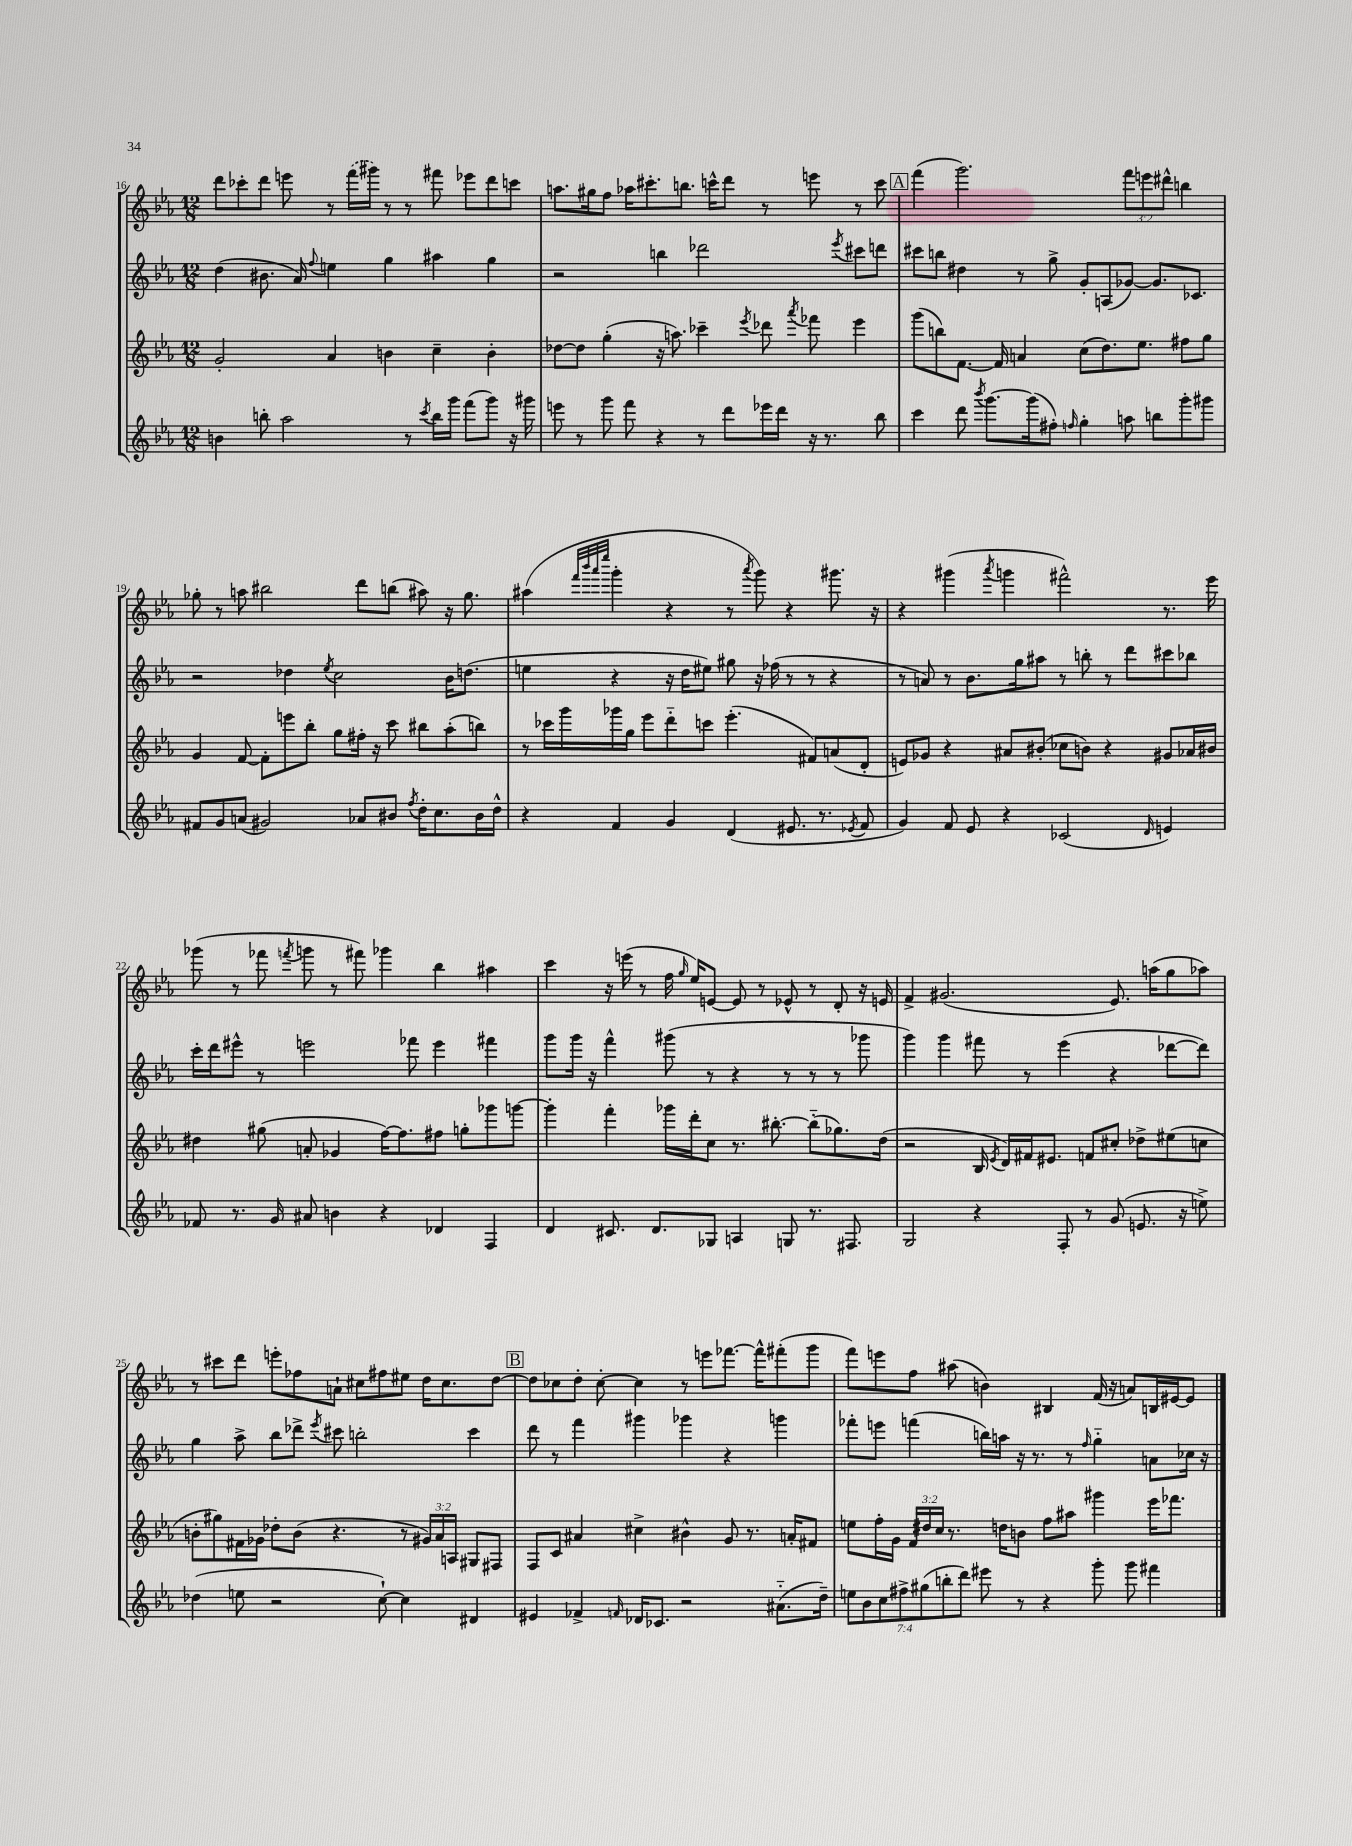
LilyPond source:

<<
\new StaffGroup <<
\new Staff = "s0" {
    \clef treble \key ees \major \numericTimeSignature \time 12/8 \override Staff.TupletNumber.text = #tuplet-number::calc-fraction-text
    \autoBeamOff d'''8[ ces'''8-. d'''8] e'''8 r8 \once \slurDashed f'''16[( gis'''16]) r8 r8 fis'''8 ees'''8[ d'''8 c'''8] |
    a''8.[ gis''16 f''8] aes''16[ cis'''8.-. b''8.] c'''16[-^ d'''8] r8 e'''8 r8 c'''8 |
    \mark \markup { \box "A" } f'''4( g'''2.) \tuplet 3/2 { f'''8[ e'''8 dis'''8]-^ } b''4 |
    ges''8-. r8 a''8 bis''2 d'''8[ b''8]( ais''8) r16 ges''8. |
    ais''4( \grace { f'''32[ bes'''32 aes'''32 ees''''32] } g'''4-. r4 r8 \acciaccatura { aes'''8 } g'''8) r4 gis'''8. r16 |
    r4 gis'''4( \acciaccatura { aes'''8 } g'''4 fis'''2-^) r8. ees'''16 |
    ges'''8( r8 fes'''8 \acciaccatura { f'''8 } g'''8 r8 fis'''8) ges'''4 bes''4 ais''4 |
    c'''4 r16 e'''16( r8 f''16 \grace { g''16 } ees''16[) e'8]~ e'8 r8 ees'8-^ r8 d'8-. r16 e'16 |
    f'4-> gis'2.( ees'8.) a''16[( g''8 aes''8]) |
    r8 cis'''8[ d'''8] e'''8[-. fes''8 a'8]-! cis''8[ fis''8 eis''8] d''16[ cis''8. d''8]~ |
    \mark \markup { \box "B" } d''8[ ces''8 d''8]-. ces''8~-. ces''4 r8 e'''8[ fes'''8.]~ fes'''16[-^ fis'''8-.( g'''8] |
    f'''8[) e'''8 f''8] ais''8( b'4) bis4 f'16( r16 a'8[) b16 eis'16~ eis'8] \bar "|." |
}
\new Staff = "s1" {
    \clef treble \key ees \major \numericTimeSignature \time 12/8
    \autoBeamOff d''4( bis'8. aes'16) \appoggiatura { f''8 } e''4 g''4 ais''4 g''4 |
    r2 b''4 des'''2 \acciaccatura { ees'''8 } cis'''8[ d'''8] |
    \mark \markup { \box "A" } cis'''8[ b''8] dis''4 r8 g''8-> g'8[-. a8( ges'8]~) ges'8.[ ces'8.] |
    r2 des''4 \acciaccatura { ees''8 } c''2 bes'16[ d''8.]( |
    e''4 r4 r16 d''16[ eis''8]) gis''8 r16 fes''16( r8 r8 r4 |
    r8 a'8) r8 bes'8.[ g''16 ais''8] r8 b''8-. r8 d'''8[ cis'''8 bes''8] |
    c'''16[-. d'''16 eis'''8]-^ r8 e'''2 fes'''8 e'''4 fis'''4 |
    g'''8[ g'''16] r16 f'''4-^ gis'''8( r8 r4 r8 r8 r8 ges'''8 |
    g'''4) g'''4 fis'''8 r8 ees'''4( r4 des'''8[~ des'''8]) |
    g''4 aes''8-> bes''8[ des'''8]-> \acciaccatura { ees'''8 } cis'''8 b''2-. cis'''4 |
    \mark \markup { \box "B" } d'''8 r8 f'''4 gis'''4 ges'''4 r4 g'''4 |
    fes'''8[-. e'''8] f'''4( b''16[) a''16] r16 r8. r8 \grace { f''16 } g''4-_ a'8[ ces''16] r16 \bar "|." |
}
\new Staff = "s2" {
    \clef treble \key ees \major \numericTimeSignature \time 12/8 \override Staff.TupletNumber.text = #tuplet-number::calc-fraction-text
    \autoBeamOff g'2-. aes'4 b'4 c''4-- b'4-. |
    des''8[~ des''8] g''4-.( r16 a''8.) ces'''4-- \acciaccatura { ees'''8 } des'''8 \acciaccatura { aes'''8 } fes'''8 ees'''4 |
    \mark \markup { \box "A" } g'''8[( b''8) f'8.]~ f'16 a'4 c''8[( d''8.) ees''8.] fis''8[ g''8] |
    g'4 f'8~ f'8[-. e'''8 bes''8]-. g''8[ fis''16]-. r16 c'''8 bis''8[ aes''8-.( b''8]) |
    r8 ces'''16[ g'''16 ges'''16 g''16] ees'''8[ d'''8-_ c'''8] ees'''4.-.( fis'8[) a'8( d'8]-. |
    e'8[) ges'8] r4 ais'8[ bis'8]-.( ces''8[ b'8]) r4 gis'8[ aes'16 bis'16] |
    dis''4 gis''8( a'8-. ges'4 f''16[~) f''8. fis''8] g''8[-. ges'''8 g'''8]~ |
    g'''4-. f'''4-. ges'''16[ d'''16-. c''8] r8. bis''8.~-. bis''8[-_( ges''8.) d''16]( |
    r2 bes16 \acciaccatura { ees'8 } d'16[) fis'16 eis'8.] f'8[ cis''8]-. des''8[-> eis''8( c''8] |
    b'8[-. gis''8) fis'16 ges'16] des''8[-. b'8]( r4. r8 \tuplet 3/2 { gis'16[) aes'16 a16] } gis8[ fis8] |
    \mark \markup { \box "B" } f8[ c'8] ais'4 cis''4-> bis'4-^ g'8 r8. a'16[-. fis'8] |
    e''8[ f''16-. g'16] \tuplet 3/2 { f'16[ dis''16 c''16] } r8. d''16[ b'8] f''8[ ais''8] gis'''4 ees'''16[ fes'''8.] \bar "|." |
}
\new Staff = "s3" {
    \clef treble \key ees \major \numericTimeSignature \time 12/8 \override Staff.TupletNumber.text = #tuplet-number::calc-fraction-text
    \autoBeamOff b'4 b''8-. aes''2 r8 \acciaccatura { c'''8 } b''16[ g'''16] f'''8[( g'''8]) r16 gis'''16 |
    e'''8 r8 g'''8 f'''8 r4 r8 d'''8[ ees'''16 d'''16] r16 r8. bes''8 |
    \mark \markup { \box "A" } c'''4 d'''8 \acciaccatura { bes'''8 } g'''8.[~ g'''16( fis''8]-.) \grace { f''16 } g''4-. a''8 b''8[ g'''8-. gis'''8] |
    fis'8[ g'8 a'8]( gis'2) aes'8[ bis'8] \acciaccatura { f''8 } d''16[-. c''8. bis'16 d''16]-^ |
    r4 f'4 g'4 d'4( eis'8. r8. \acciaccatura { ees'8 } f'8 |
    g'4) f'8 ees'8 r4 ces'2( \grace { d'16 } e'4) |
    fes'8 r8. g'16 ais'8 b'4 r4 des'4 f4 |
    d'4 cis'8. d'8.[ ges8] a4 g8 r8. fis8. |
    g2 r4 f8-. r8 g'8( e'8. r16 e''8->) |
    des''4( e''8 r2 c''8~-!) c''4 dis'4 |
    \mark \markup { \box "B" } eis'4 fes'4-> \grace { f'16 } des'16[ ces'8.] r2 ais'8.[-_( d''16]--) |
    \tuplet 7/4 { e''8[ bes'8 c''8 fis''8-> gis''8( b''8-. d'''8]) } eis'''8 r8 r4 g'''8-. g'''8 fis'''4 \bar "|." |
}
>>
>>
\layout { \context { \Score currentBarNumber = #16 } }
